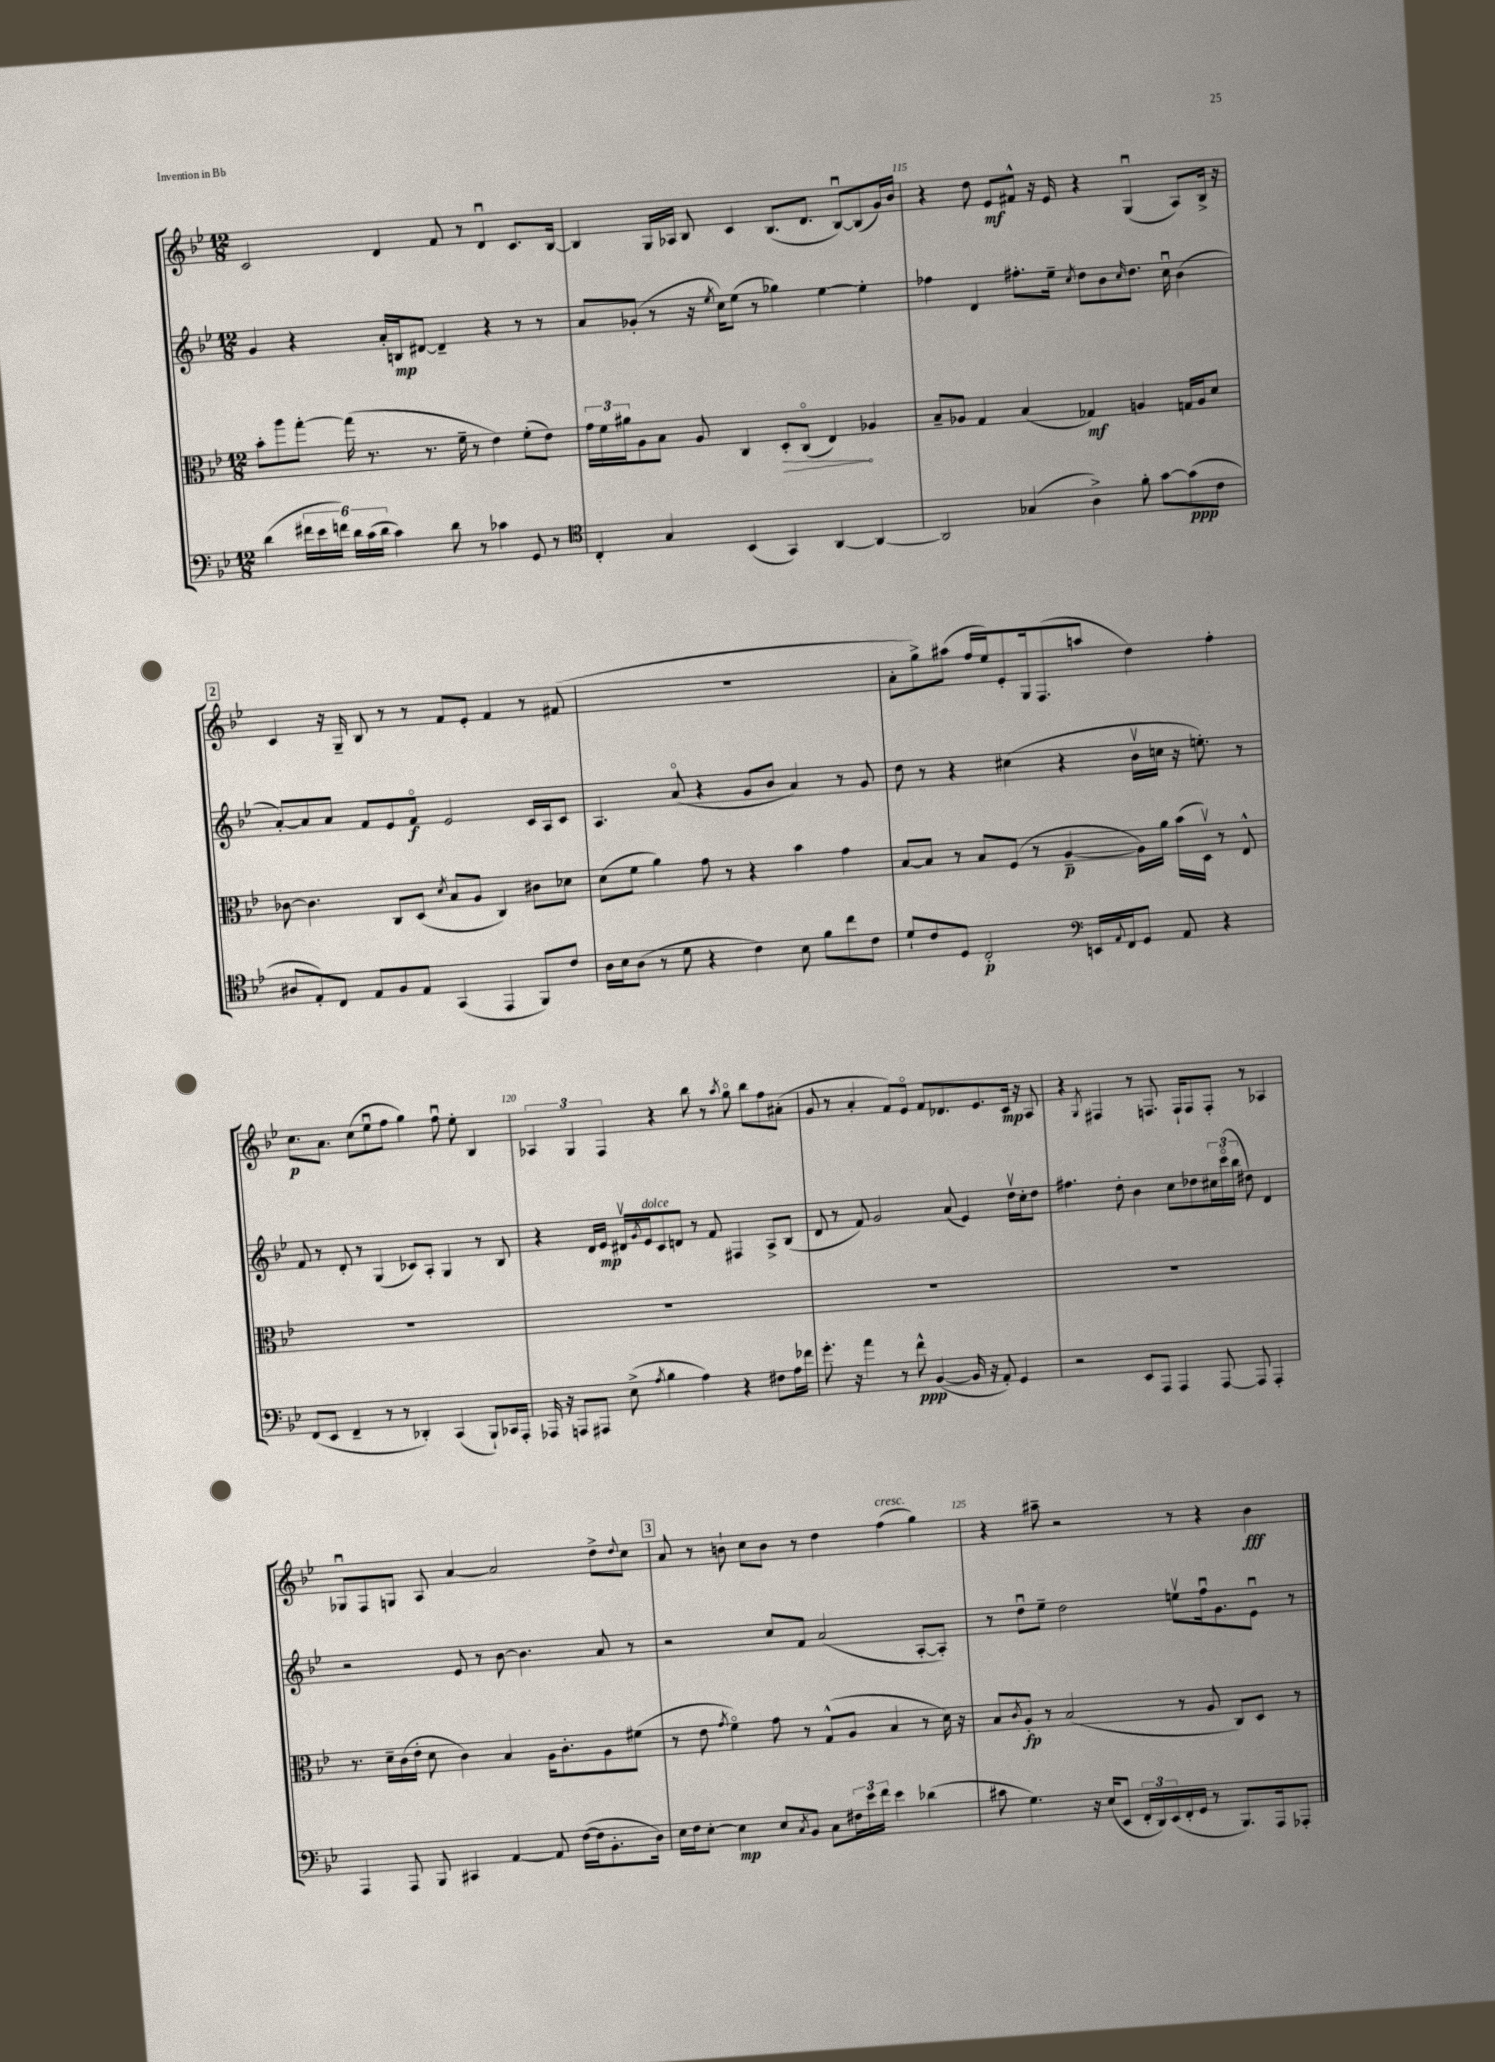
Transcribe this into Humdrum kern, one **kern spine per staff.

**kern	**kern	**kern	**kern
*staff4	*staff3	*staff2	*staff1
*clefF4	*clefC3	*clefG2	*clefG2
*k[b-e-]	*k[b-e-]	*k[b-e-]	*k[b-e-]
*M12/8	*M12/8	*M12/8	*M12/8
(4d	8b-'	4g	2c
.	8aa	.	.
24f#	[8gg'	4r	.
24e-	.	.	.
24f)	.	.	.
24d	(16gg]	.	.
(24c	.	.	.
.	8.r	.	.
24d	.	.	.
4c)	.	16a'	4d
.	.	16B	.
.	8.r	[8d#	.
8d	.	4d#~]	8f
.	16f~	.	.
8r	8r	.	8r
4c-	4e-)	4r	4du
8GG	(8f'	8r	8.c
8r	8e-)	8r	.
.	.	.	[16B-
=	=	=	=
*clefC4	*	*	*
4C'	24g	8a	4B-]
.	24f	.	.
.	24a#	.	.
.	8A	(8g-'	.
4G	8B-	8r	16G
.	.	.	16A-
.	8A	16r	8B-
.	.	8qee-	.
.	.	16cc)	.
(4BB-	4C	(8ee-	4c
.	.	8r	.
4GG)	8D'	4gg-)	(8.B-
.	(8Co	.	.
.	.	.	8.d
[4AA	4E-)	[4ee-	.
.	.	.	[8B-u)
4AA_	4A-	4ee-']	(8B-]
.	.	.	16g)
.	.	.	16b-
=	=	=	=
2AA]	8B-~	4ff-	4r
.	8A-	.	.
.	4G	4d	8dd
.	.	.	8e-
(4G-	(4B-	8.ff#'	8f#^^
.	.	.	16r
.	.	16ee-~	16e-
.	.	8qcc	.
4A^)	4G-)	8dd	4r
.	.	8b-	.
.	.	16qqcc	.
8f'	4A	8.dd	(4Gu
[8g	.	.	.
.	.	16ccu	.
(8g]	16G	(4b-	8A)
.	16A	.	.
8c	8d	.	16B-^
.	.	.	16r
=	=	=	=
8A#	[8c-	[8a')	4c
8E-')	4.c-]	8a]	.
8C	.	8a	16r
.	.	.	16G~
8E-	.	8f	8B-
8F	8C	8e-	8r
8E-	(8D	8fo	8r
.	8qd	.	.
(4GG	8B-	2e-	8f
.	8A	.	8e-'
4EE-	4C)	.	4f
8FF)	8c#	16c	8r
.	.	16A	.
8c	8d-	8c	(8f#
=	=	=	=
16A	(8d	4.A	1.r
16B-	.	.	.
(8A	8f	.	.
8r	4a)	.	.
8d	.	(8ao	.
4r	8g	4r	.
.	8r	.	.
4c)	4r	8g	.
.	.	8b-	.
8B-	4b-	4a)	.
8f	.	.	.
8cc	4g	8r	.
8c	.	8g	.
=	=	=	=
8d`	[8B-	8dd	8a'
8c	8B-]	8r	8gg^)
8D	8r	4r	(8aa#
2C'	8B-	.	16ff
.	.	.	16ee-)
.	(8F	(4cc#	8e-'
.	8r	.	16G
.	.	.	(8.F
.	[4A~	4r	.
*clefF4	*	*	*
16EE	.	.	8aa
8qqAA	.	.	.
16FF	.	.	.
8GG	16A])	16b-v	4dd)
.	16a	16cc	.
8AA	(16b-	16r	.
.	16Dv)	8.ee')	.
4r	8r	.	4ff'
.	8E-^^	8r	.
=	=	=	=
(8FF	1.r	8f	8.cc
8EE-	.	8r	.
.	.	.	8.a
4FF~	.	8d'	.
.	.	8r	(8cc
8r	.	(4G	8ee-u
8r	.	.	8ff
4DD-')	.	8c-)	4gg)
.	.	8A'	.
(4CC	.	4G	8ffu
.	.	.	8ee-'
8BBB-`)	.	8r	4B-
16CC-	.	8B-	.
16AAA'	.	.	.
=	=	=	=
16AAA-	1.r	4r	6A-
16r	.	.	.
8AAA	.	.	.
.	.	.	6G
8AAA#	.	16d	.
.	.	16e-	.
.	.	.	6F
(8E-^	.	16d#v	.
.	.	8qg	.
.	.	16e-	.
8qA	.	.	.
4B-	.	8c	4r
.	.	8d	.
4A)	.	8r	8bb-
.	.	8f	8r
.	.	.	8qaa
4r	.	4F#	8ggo
.	.	.	8bb-
8F#	.	8A^	8ff
16A	.	(8B-	(8a#'
16f-	.	.	.
=	=	=	=
8.g'	1.r	8d	8g
.	.	8r	8r
16r	.	.	.
4a	.	8f)	4a'
.	.	2g	.
8r	.	.	8f)
8f^^	.	.	8e-o
([4BB-	.	.	8f
.	.	(8a	8.d-
16BB-]	.	4e-)	.
16r	.	.	8.e-
8AA')	.	.	.
4GG	.	16ddv	16c
.	.	16cc'	16r
.	.	8dd	8A
=	=	=	=
2r	1.r	4.ff#	4r
.	.	.	8qG
.	.	.	4F#
.	.	8dd'	.
8EE-	.	4b-	8r
8AAA	.	.	8.F
4AAA	.	8cc	.
.	.	.	16F`
.	.	8dd-	8F
[8AAA	.	24cc#	8F'
.	.	(24ccco	.
.	.	24bb-	.
8AAA]	.	8dd#)	8r
4AAA'	.	4d	4A-
=	=	=	=
4AAA	8.r	2r	8G-u
.	.	.	8F
.	16d~	.	.
8AAA	(16c	.	8G
.	16e-'	.	.
8BBB-	8d	.	8A
4CC#	4c)	8e-	[4a
.	.	8r	.
[4AA	4B-	[8b-	2a]
.	.	4.b-]	.
8AA]	16A	.	.
.	8.c'	.	.
([16F	.	.	.
16F]	.	.	.
8.BB-'	8A	8a	8dd^
.	.	.	8qqdd
.	(8f#	8r	8cc
16D)	.	.	.
=	=	=	=
16E-	8r	2r	8a
16F	.	.	.
[8E-'	8e-	.	8r
.	8qg	.	.
4E-]	4fo)	.	8b`
.	.	.	8cc
8E-	8g	8cc	8b
8qC	.	.	.
8BB-	8r	8f	8r
8C	(8G^^	(2a	4dd
24F#	8A	.	.
24e-	.	.	.
24f	.	.	.
4e-	4B-	.	(4ff
(4d-	8r	[8A'	4gg)
.	16d)	8A'])	.
.	16r	.	.
=	=	=	=
8c#	8B-	8r	4r
.	8qc	.	.
4.G)	8A'	8ddu	.
.	8r	8ee-~	8aa#~
.	(2B-	2dd	2r
16r	.	.	.
(16E-	.	.	.
8EE-	.	.	.
24FF'	.	.	.
24DD)	.	.	.
(24EE-	.	.	.
16FF'	8r	8eev	8r
16GG	.	.	.
8r	8A	16ffu	4r
.	.	8.g	.
8.BBB-)	8C)	.	.
.	8D	8e-u	4b-
16AAA	.	.	.
8AAA-'	8r	8r	.
==	==	==	==
*-	*-	*-	*-
